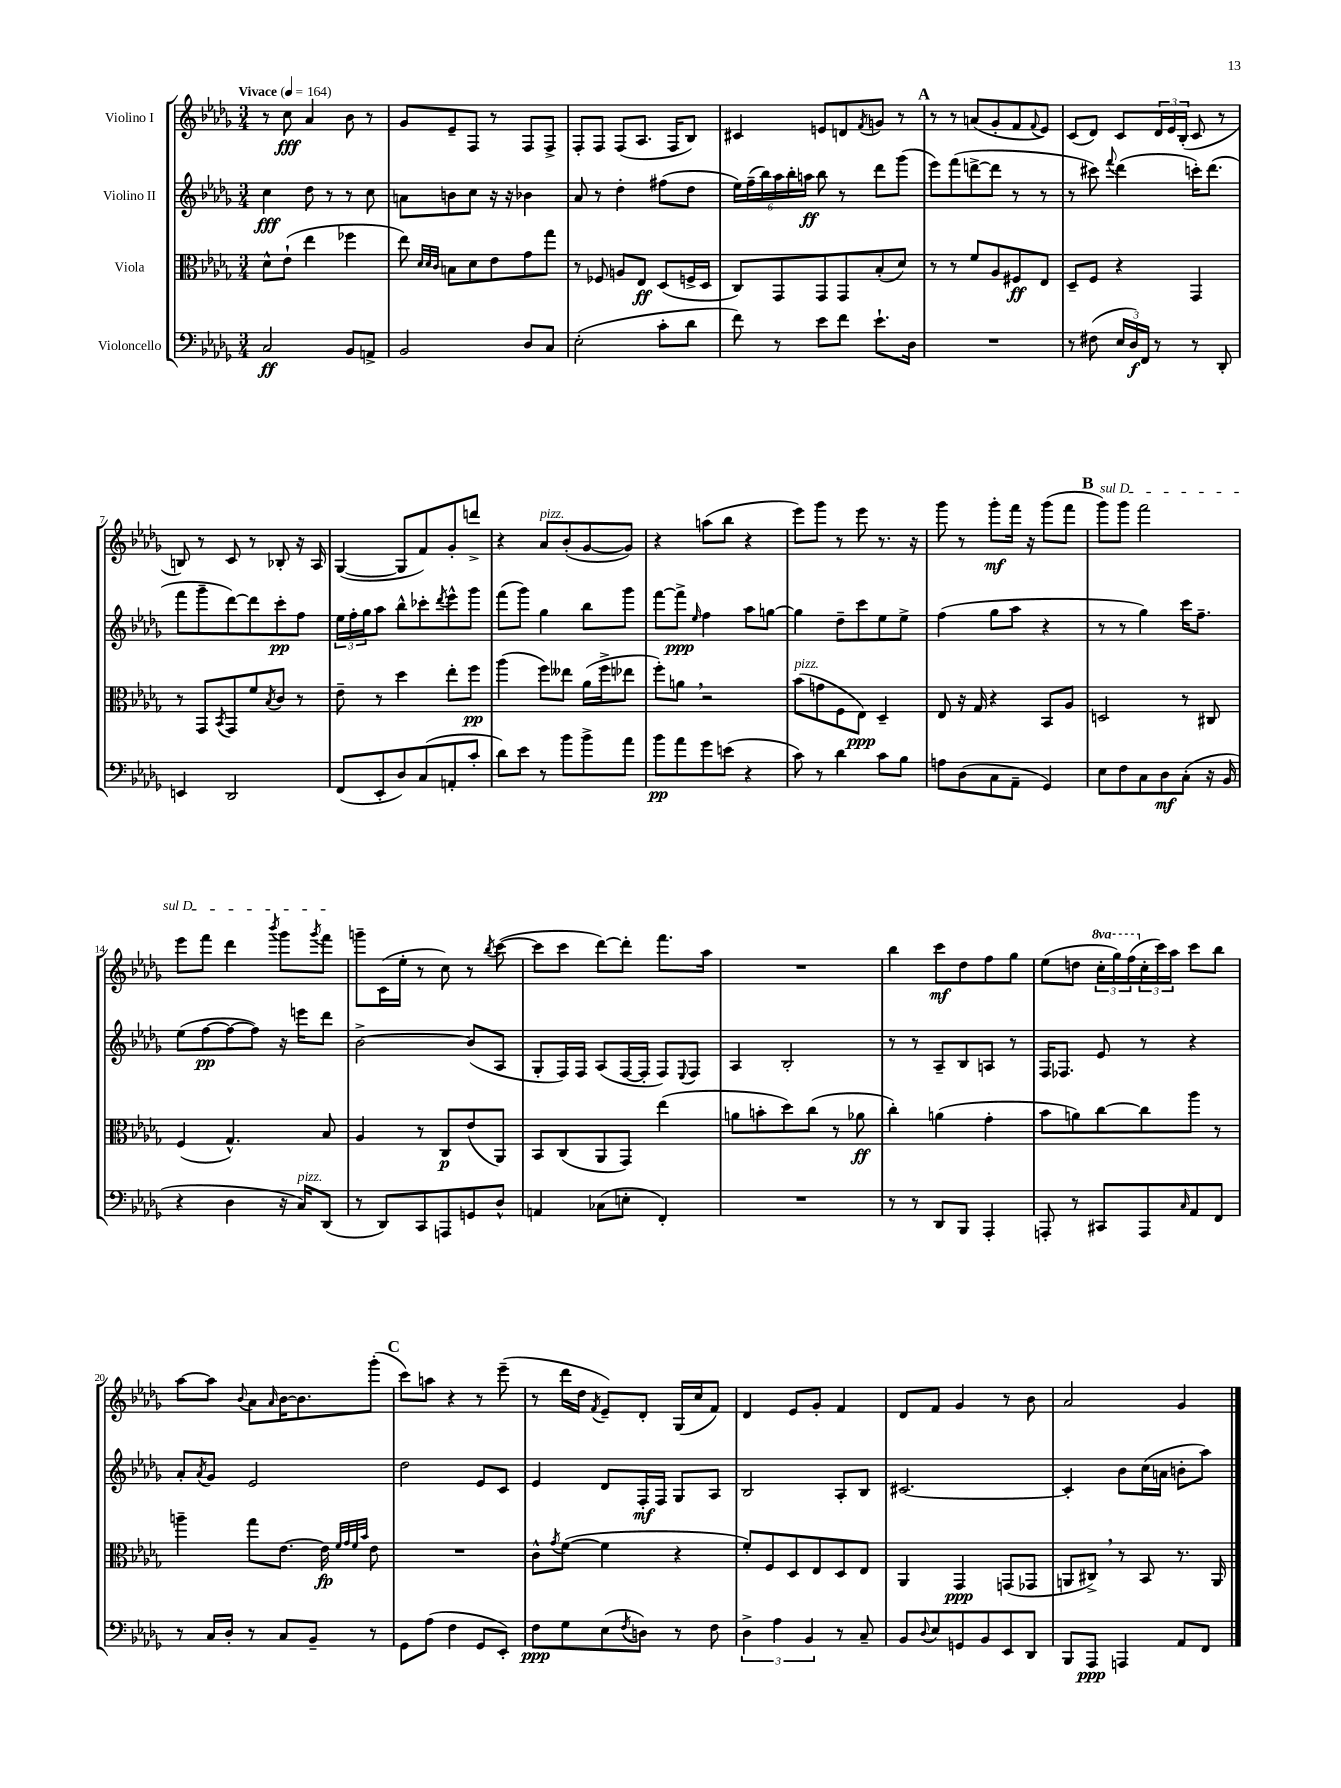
<<
\new StaffGroup <<
\new Staff = "s0" \with { instrumentName = "Violino I" } {
    \clef treble \key des \major \numericTimeSignature \time 3/4 \set Staff.ottavationMarkups = #ottavation-simple-ordinals \tempo "Vivace" 4 = 164
    r8 c''8\fff aes'4 bes'8 r8 |
    ges'8 ees'8-- f8 r8 f8 f8-> |
    f8-. f8 f8( aes8. f16 bes8) |
    cis'4 e'8 d'8 \acciaccatura { f'8 } g'8 r8 |
    \mark \markup { \bold "A" } r8 r8 a'8( ges'8-. f'8 \appoggiatura { f'8 } ees'8) |
    c'8( des'8) c'8 \tuplet 3/2 { des'16 ees'16 bes16-.( } c'8 r8 |
    b8) r8 c'8 r8 bes8-. r16 aes16 |
    ges4~( ges8 f'8) ges'8-. d'''8-> |
    r4 aes'8^\markup { \italic "pizz." } bes'8-.( ges'8~ ges'8) |
    r4 a''8( bes''8 r4 |
    ees'''8) ges'''8 r8 ees'''8 r8. r16 |
    ges'''8 r8 ges'''8-.\mf f'''16 r16 ges'''8( f'''8 |
    \mark \markup { \bold "B" } \once \override TextSpanner.bound-details.left.text = \markup { \italic "sul D" } ges'''8\startTextSpan) ges'''8 f'''2 |
    ees'''8 f'''8 des'''4 \acciaccatura { bes'''8 } ges'''8 \acciaccatura { ges'''8 } f'''8\stopTextSpan |
    g'''8-- c'16( ees''16-. r8 c''8) r8 \acciaccatura { bes''8 } c'''8~( |
    c'''8 c'''8 des'''8~) des'''8-. f'''8. aes''16 |
    R2. |
    bes''4 c'''8\mf des''8 f''8 ges''8 |
    ees''8( d''8 \tuplet 3/2 { \ottava #1 c'''16-. ges'''16) f'''16( \ottava #0 } \tuplet 3/2 { c''16-. c'''16) aes''16 } c'''8 bes''8 |
    aes''8~ aes''8 \appoggiatura { bes'8 } aes'8 \grace { aes'16 } bes'16~ bes'8. ges'''8-.( |
    \mark \markup { \bold "C" } c'''8) a''8 r4 r8 ees'''8--( |
    r8 des'''16 des''16 \acciaccatura { f'8 } ees'8--) des'8-. ges16( c''16 f'8) |
    des'4 ees'8 ges'8-. f'4 |
    des'8 f'8 ges'4 r8 bes'8 |
    aes'2 ges'4 \bar "|." |
}
\new Staff = "s1" \with { instrumentName = "Violino II" } {
    \clef treble \key des \major \numericTimeSignature \time 3/4
    c''4\fff des''8 r8 r8 c''8 |
    a'8 b'8 c''8 r16 r16 bes'4 |
    aes'8 r8 des''4-. fis''8( des''8 |
    \tuplet 6/4 { ees''16) f''16--( bes''16) aes''16 bes''16-. a''16\ff } bes''8 r8 des'''8 ges'''8( |
    \mark \markup { \bold "A" } ees'''8) f'''8( d'''8~-> d'''8 r8 r8 |
    r8 cis'''8) \appoggiatura { f'''8 } des'''4( c'''16-.) des'''8.( |
    f'''8 ges'''8-- des'''8~) des'''8 c'''8-.\pp f''8 |
    \tuplet 3/2 { ees''16 f''16-. ges''16 } aes''8 bes''8-^ ces'''8-. \acciaccatura { des'''8 } ees'''8-^ ges'''8 |
    f'''8( ges'''8) ges''4 bes''8 ges'''8 |
    f'''8~ f'''8->\ppp \grace { ees''16 } f''4 aes''8 g''8~ |
    g''4 des''8-- c'''8 ees''8 ees''8-> |
    f''4( ges''8 aes''8 r4 |
    \mark \markup { \bold "B" } r8 r8 ges''4) c'''16 f''8.-- |
    ees''8( f''8~\pp f''8~ f''8) r16 e'''16 des'''8 |
    bes'2~-> bes'8( aes8 |
    ges8-. f16) f16 aes8( f16~ f16-. f8) \appoggiatura { ees8 } f8 |
    aes4 bes2-. |
    r8 r8 aes8-- bes8 a8 r8 |
    f16 fes8. ees'8 r8 r4 |
    aes'8-. \acciaccatura { aes'8 } ges'8 ees'2 |
    \mark \markup { \bold "C" } des''2 ees'8 c'8 |
    ees'4 des'8 f16-.\mf f16 ges8 aes8 |
    bes2 aes8-. bes8 |
    cis'2.~ |
    cis'4-. bes'8 c''16( a'16 b'8-. aes''8) \bar "|." |
}
\new Staff = "s2" \with { instrumentName = "Viola" } {
    \clef alto \key des \major \numericTimeSignature \time 3/4
    des'8-^ ees'8-!( ees''4 fes''4 |
    ees''8) \grace { des'32 des'32 c'32 } b8 des'8 ees'8 ges'8 ges''8 |
    r8 fes8 a8 ees8\ff des8( f16-> des16 |
    c8) ges,8 ges,8 ges,8 bes8-.( des'8) |
    \mark \markup { \bold "A" } r8 r8 f'8 aes8 fis8\ff ees8 |
    des8-- f8 r4 ges,4 |
    r8 ges,8 \acciaccatura { bes,8 } ges,8 f'8 \acciaccatura { bes8 } c'8 r8 |
    ees'8-- r8 des''4 ees''8-. f''8\pp |
    aes''4( f''8) eeses''8 aes'16( f''16-> ees''8 |
    f''8-.) a'8 \breathe r2 |
    bes'8^\markup { \italic "pizz." }( g'8 f8 ees8\ppp) des4-- |
    ees8 r16 ges16 r4 bes,8 aes8 |
    \mark \markup { \bold "B" } d2 r8 cis8 |
    f4( ges4.-^) bes8 |
    aes4 r8 c8\p ees'8( aes,8) |
    bes,8 c8( aes,8 ges,8) ees''4( |
    a'8 b'8-. des''8) c''8( r8 aes'8\ff |
    c''4-.) a'4( ges'4-. |
    bes'8 a'8) c''8~ c''8 aes''8 r8 |
    a''4-- ges''8 ees'8.~ ees'16\fp \grace { f'32 ges'32 f'32 bes'32 } ees'8 |
    \mark \markup { \bold "C" } R2. |
    c'8-^ \acciaccatura { ges'8 } f'8~( f'4 r4 |
    f'8-.) f8 des8 ees8 des8 ees8 |
    aes,4 ges,4\ppp g,8( ges,8 |
    a,8 cis8->) \breathe r8 bes,8 r8. a,16 \bar "|." |
}
\new Staff = "s3" \with { instrumentName = "Violoncello" } {
    \clef bass \key des \major \numericTimeSignature \time 3/4
    c2\ff bes,8 a,8-> |
    bes,2 des8 c8 |
    ees2-.( c'8-. des'8 |
    f'8) r8 ees'8 f'8 ees'8.-! des16 |
    \mark \markup { \bold "A" } R2. |
    r8 fis8( \tuplet 3/2 { ees16 des16\f) f,16 } r8 r8 des,8-. |
    e,4 des,2 |
    f,8( ees,8-. des8) c8( a,8-. c'8-. |
    des'8) ees'8 r8 bes'8 bes'8-> aes'8 |
    bes'8\pp aes'8 ges'8 e'8( r4 |
    c'8) r8 des'4 c'8 bes8 |
    a8 des8( c8 aes,8-- ges,4) |
    \mark \markup { \bold "B" } ees8 f8 c8 des8\mf c8-.( r16 bes,16 |
    r4 des4 r16 c16^\markup { \italic "pizz." }) des,8( |
    r8 des,8) c,8 a,,8 g,8 des8-^ |
    a,4 ces8( e8-. f,4-.) |
    R2. |
    r8 r8 des,8 bes,,8 aes,,4-. |
    a,,8-. r8 cis,8 a,,8 \grace { c16 } aes,8 f,8 |
    r8 c16 des16-. r8 c8 bes,8-- r8 |
    \mark \markup { \bold "C" } ges,8 aes8( f4 ges,8 ees,8-.) |
    f8\ppp ges8 ees8( \acciaccatura { f8 } d8) r8 f8 |
    \tuplet 3/2 { des4-> aes4 bes,4 } r8 c8-- |
    bes,8 \appoggiatura { des8 } ees8 g,8 bes,8 ees,8 des,8 |
    bes,,8 aes,,8\ppp a,,4 aes,8 f,8 \bar "|." |
}
>>
>>
